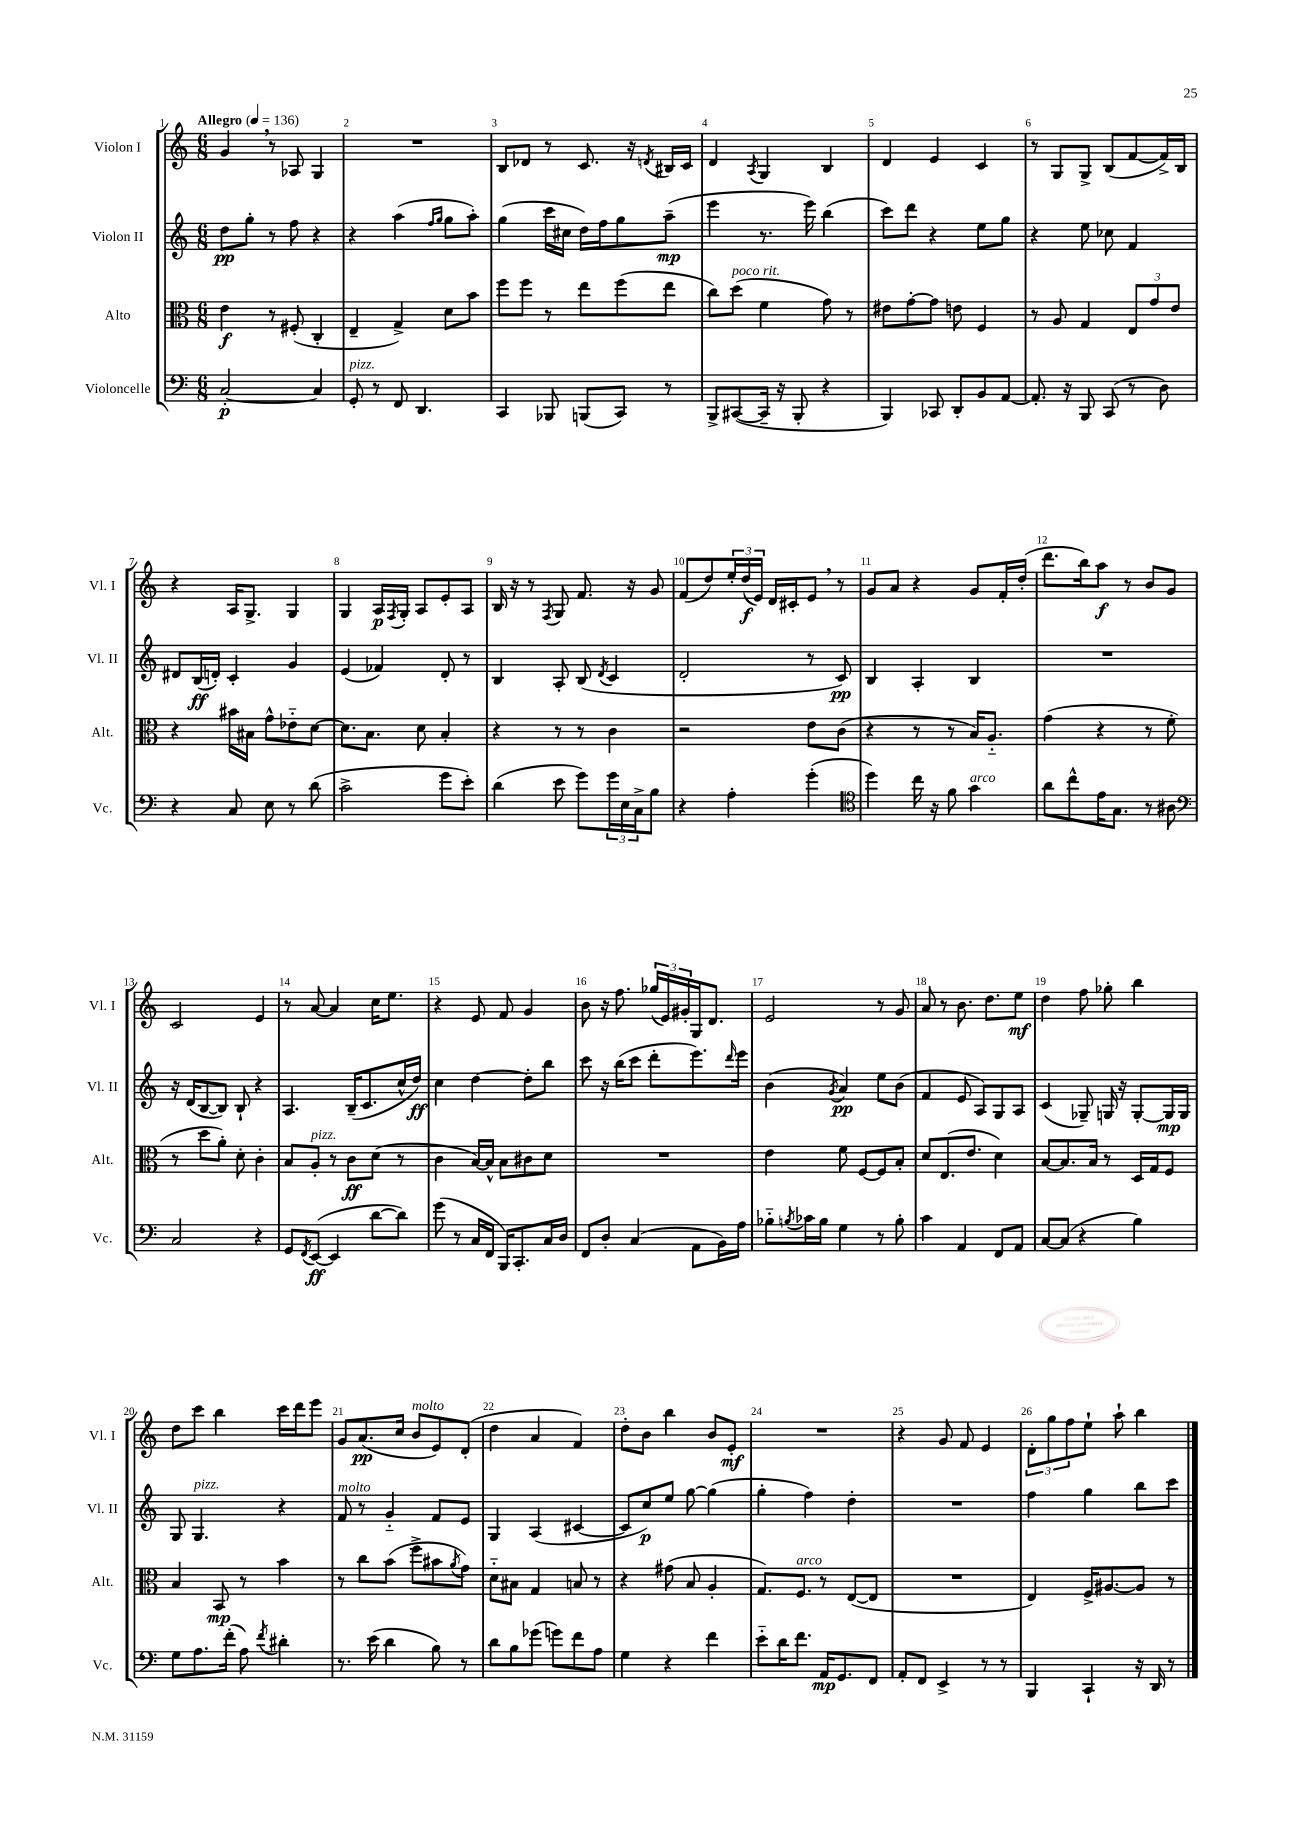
<<
\new StaffGroup <<
\new Staff = "s0" \with { instrumentName = "Violon I" shortInstrumentName = "Vl. I" } {
    \clef treble \key c \major \numericTimeSignature \time 6/8 \tempo "Allegro" 4 = 136
    g'4 \breathe r8 aes8 g4 |
    R2. |
    b8 des'8 r8 c'8. r16 \acciaccatura { d'8 } bis16 c'16 |
    d'4 \acciaccatura { a8 } g4 b4 |
    d'4 e'4 c'4 |
    r8 g8 g8-> b8( f'8~ f'16->) b16 |
    r4 a16 g8.-> g4 |
    g4 a16\p \acciaccatura { f8 } g16-. a8 e'8-. a8 |
    b16 r16 r8 \acciaccatura { f8 } g8 f'8. r16 g'8 |
    f'8( d''8) \tuplet 3/2 { e''16-. d''16\f( e'16) } d'16 cis'16-. e'8 \breathe r8 |
    g'8 a'8 r4 g'8 f'16-. d''16-.( |
    d'''8. b''16) a''8\f r8 b'8 g'8 |
    c'2 e'4 |
    r8 a'8~ a'4 c''16 e''8. |
    r4 e'8 f'8 g'4 |
    b'8 r16 f''8. \tuplet 3/2 { ges''16( e'16) gis'16-. } g16 d'8. |
    e'2 r8 g'8 |
    a'8 r8 b'8. d''8. e''8\mf |
    d''4 f''8 ges''8-. b''4 |
    d''8 c'''8 b''4 c'''16 d'''16 e'''8 |
    g'8 a'8.\pp( c''16 b'8^\markup { \italic "molto" } e'8) d'8-.( |
    d''4 a'4 f'4) |
    d''8-. b'8 b''4 b'8 e'8-.\mf |
    R2. |
    r4 g'8 f'8 e'4 |
    \tuplet 3/2 { d'8-. g''8 f''8 } e''8-! a''8-! b''4 \bar "|." |
}
\new Staff = "s1" \with { instrumentName = "Violon II" shortInstrumentName = "Vl. II" } {
    \clef treble \key c \major \numericTimeSignature \time 6/8
    d''8\pp g''8-. r8 f''8 r4 |
    r4 a''4( \grace { f''16 g''16 } g''8 a''8-.) |
    g''4( c'''16 cis''16 d''16) f''16 g''8 a''8--\mp( |
    e'''4 r8. e'''16) b''4( |
    c'''8) d'''8 r4 e''8 g''8 |
    r4 e''8 ces''8 f'4 |
    dis'8 b16\ff( d'16-.) c'4-. g'4 |
    e'4( fes'4) d'8-. r8 |
    b4 a8-. b8( \acciaccatura { d'8 } c'4 |
    d'2-. r8 c'8\pp) |
    b4 a4-. b4 |
    R2. |
    r16 d'16( b8~ b8) b8-! r4 |
    a4. b16--( c'8. c''16-^ d''16\ff) |
    c''4 d''4~ d''8-. b''8 |
    c'''8 r16 b''16( c'''8 d'''8-. e'''8.) \grace { d'''16 } e'''16 |
    b'4( \acciaccatura { g'8 } a'4\pp) e''8 b'8( |
    f'4 e'8 a8) g8 a8 |
    c'4( ges8--) g16 r16 g8~-. g16\mp g16 |
    g8 g4.^\markup { \italic "pizz." } r4 |
    f'8^\markup { \italic "molto" } r8 g'4-_ f'8 e'8 |
    g4 a4( cis'4~ |
    cis'8 c''8\p) e''8 g''8~ g''4( |
    g''4-. f''4) d''4-. |
    R2. |
    f''4 g''4 b''8 c'''8 \bar "|." |
}
\new Staff = "s2" \with { instrumentName = "Alto" shortInstrumentName = "Alt." } {
    \clef alto \key c \major \numericTimeSignature \time 6/8
    e'4\f r8 fis8-.( c4-. |
    e4-- g4->) d'8 b'8 |
    f''8 f''8 r8 e''8 f''8( e''8 |
    c''8) d''8^\markup { \italic "poco rit." }( f'4 g'8) r8 |
    eis'8 g'8~-. g'8 e'8 f4 |
    r8 a8 g4 \tuplet 3/2 { e8 g'8 e'8 } |
    r4 bis'16 bis16 g'8-^ ees'8-_ d'8~ |
    d'8. b8. d'8 b4-. |
    r4 r8 r8 c'4 |
    r2 e'8 c'8( |
    r4 r8 r8 b16) a8.-_ |
    g'4( r4 r8 f'8-. |
    r8 d''8 a'8-.) d'8-. c'4-. |
    b8 a8-.^\markup { \italic "pizz." } r8 c'8\ff d'8( r8 |
    c'4 b16~) b16-^ b8 cis'8 d'8 |
    R2. |
    e'4 f'8 f8~ f8 b8-. |
    d'8 e8.( e'8. d'4) |
    b8~ b8. b16 r8 d16 g16 f8 |
    b4 b,8\mp r8 b'4 |
    r8 c''8 b'8( f''8-> bis'8 \acciaccatura { a'8 } g'8) |
    d'8-_ bis8 g4 b8 r8 |
    r4 gis'8( b8 a4-. |
    g8.) f8.^\markup { \italic "arco" } r8 e8~( e8 |
    R2. |
    e4) f16-> ais8.~ ais8 r8 \bar "|." |
}
\new Staff = "s3" \with { instrumentName = "Violoncelle" shortInstrumentName = "Vc." } {
    \clef bass \key c \major \numericTimeSignature \time 6/8
    c2~-.\p c4 |
    g,8-.^\markup { \italic "pizz." } r8 f,8 d,4. |
    c,4 bes,,8 b,,8( c,8) r8 |
    b,,8-> cis,8~( cis,16-- r16 b,,8-. r4 |
    b,,4) ces,8 d,8-. b,8 a,8~ |
    a,8.-. r16 b,,8 c,8( r8 d8) |
    r4 c8 e8 r8 d'8( |
    c'2-> g'8 e'8-.) |
    d'4( e'8 g'8) \tuplet 3/2 { g'16 e16 c16-> } b8 |
    r4 a4-. g'4-.( |
    \clef tenor d''4) c''16 r16 f'8 g'4^\markup { \italic "arco" } |
    a'8 c''8-^ e'16 g8. r8 ais8 |
    \clef bass c2 r4 |
    g,8 \acciaccatura { f,8 } e,8~\ff( e,4 d'8~ d'8) |
    g'8( r8 c16 f,16 b,,16) c,8.-. c16 d16 |
    f,8 d8-. c4( a,8 b,16) a16 |
    bes8-_ \acciaccatura { b8 } ces'16 b16 g4 r8 b8-. |
    c'4 a,4 f,8 a,8 |
    c8~ c8( r4 b4) |
    g8 a8. f'16-.( a8) \acciaccatura { f'8 } dis'4-. |
    r8. e'16( d'4 b8) r8 |
    d'8 b8 ges'8( g'8) f'8 a8 |
    g4 r4 f'4 |
    e'8-_ d'16 f'8. a,16\mp g,8. f,8 |
    a,8-. f,8 e,4-> r8 r8 |
    b,,4 c,4-! r16 d,16 r8 \bar "|." |
}
>>
>>
\layout { \context { \Score \override BarNumber.break-visibility = ##(#f #t #t) barNumberVisibility = #all-bar-numbers-visible } }
